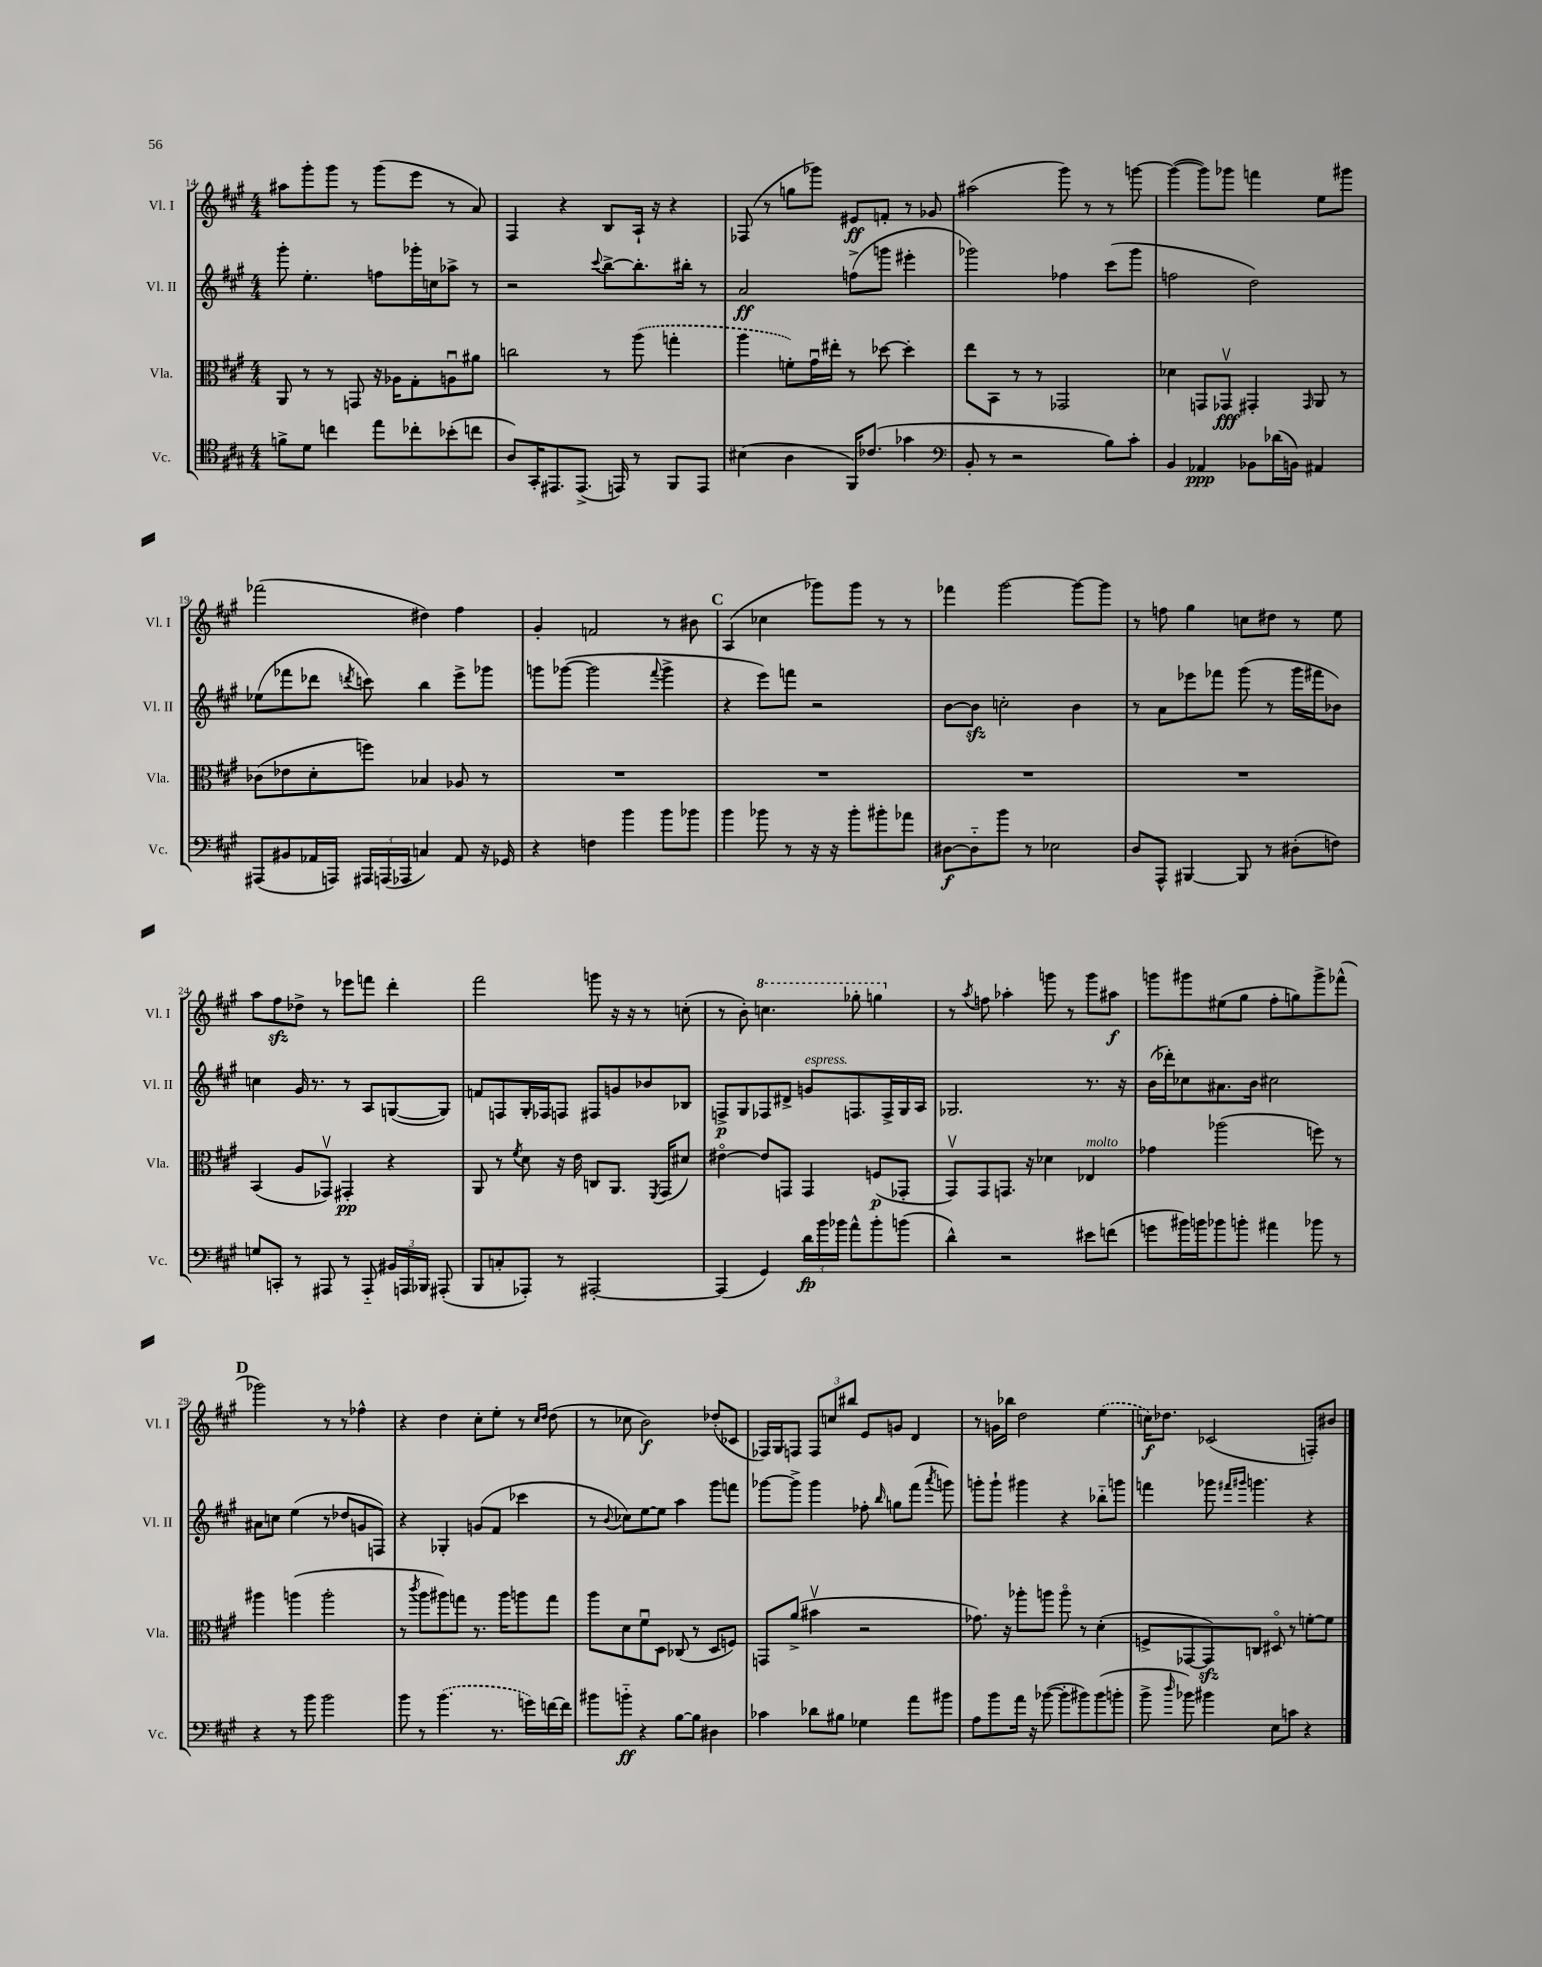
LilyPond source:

<<
\new StaffGroup <<
\new Staff = "s0" \with { instrumentName = "Vl. I" shortInstrumentName = "Vl. I" } {
    \clef treble \key a \major \numericTimeSignature \time 4/4
    \autoBeamOff ais''8[ gis'''8-. gis'''8] r8 gis'''8[( e'''8] r8 a'8) |
    fis4 r4 b8[ a16]-! r16 r4 |
    fes8( r8 g''8[ ges'''8]) eis'8[\ff f'8]-. r8 ges'8 |
    ais''2( gis'''8) r8 r8 g'''8~ |
    g'''4~( g'''8[) ges'''8] f'''4 e''8[ gis'''8] |
    fes'''2( dis''4) fis''4 |
    gis'4-. f'2 r8 bis'8 |
    \mark \markup { \bold "C" } a4( ces''4 ges'''8[) ges'''8] r8 r8 |
    fes'''4 gis'''2~ gis'''8[~ gis'''8] |
    r8 f''8 gis''4 c''8[ dis''8] r8 e''8 |
    a''8[ fis''8\sfz des''8]-> r8 ees'''8[ f'''8] d'''4-. |
    fis'''2 g'''8 r16 r16 r8 c''8-.( |
    r8 b'8-.) \ottava #1 c'''4. ges'''8-. g'''4 \ottava #0 |
    r8 \acciaccatura { a''8 } f''8 aes''4-. g'''8 r8 g'''8[ ais''8]\f |
    g'''8[ gis'''8 eis''8( gis''8] fis''8[-. g''8) gis'''8-> fes'''8]-^( |
    \mark \markup { \bold "D" } ges'''2) r8 r8 fes''4-^ |
    r4 d''4 cis''8[-. e''8]-. r8 \grace { cis''16[ d''16] } d''8( |
    r8 ces''8 b'2\f) des''8[-.( ces'8] |
    fes16[) gis16 f8] \tuplet 3/2 { f8[ c''8 bis''8] } e'8[ g'8] d'4 |
    r8 g'16[ bes''16] d''2 \once \slurDashed e''4( |
    c''16[\f) des''8.] ces'2( f8[-.) bis'8] \bar "|." |
}
\new Staff = "s1" \with { instrumentName = "Vl. II" shortInstrumentName = "Vl. II" } {
    \clef treble \key a \major \numericTimeSignature \time 4/4
    \autoBeamOff gis'''8-. e''4.-. f''8[ ges'''16-. c''16 aes''8]-> r8 |
    r2 \appoggiatura { cis'''8 } b''8[~-> b''8.-. bis''16]-. r8 |
    a'2\ff f''8[->( g'''8] eis'''4-. |
    ges'''2) fes''4 cis'''8[( ges'''8] |
    f''2 d''2) |
    ees''8[( fes'''8 des'''8] \acciaccatura { d'''8 } c'''8) b''4 e'''8[-> ges'''8] |
    g'''8[ ges'''8]~( ges'''2 \appoggiatura { fis'''8 } ges'''4-> |
    \mark \markup { \bold "C" } r4 e'''8[) f'''8] r2 |
    b'8[~ b'8]\sfz c''2-. b'4 |
    r8 a'8[ ees'''8 fes'''8] gis'''8( r8 gis'''16[ fis'''16 bes'8]) |
    c''4 gis'16 r8. r8 a8[ g8~( g8]) |
    f'8[ f8 gis16-. fes16 f8] fis8[ g'8 bes'8 bes8] |
    f8[->\p gis8 fes8 dis'8]-> g'8[^\markup { \italic "espress." } f8. f16-> gis16 a16] |
    ges2. r8. r16 |
    b'16[( des'''16-.) ces''8 ais'8. b'16] cis''2 |
    \mark \markup { \bold "D" } ais'8[ c''8] e''4( r8 des''8[ g'8 f8]) |
    r4 ges4-. g'8[( fis'8] ces'''4 |
    r8 \appoggiatura { b'8 } ces''8[) e''8~ e''8] a''4 gis'''8[ f'''8] |
    ges'''8[~ ges'''8]-> ges'''4 fes''8-. \grace { b''16 } g''8[ fis'''8]( \acciaccatura { a'''8 } g'''8) |
    g'''8[-. g'''8]-! gis'''4 r4 bes''8[-_ g'''8] |
    f'''4 ges'''8 \grace { fis'''16[ gis'''16] } g'''4. r4 \bar "|." |
}
\new Staff = "s2" \with { instrumentName = "Vla." shortInstrumentName = "Vla." } {
    \clef alto \key a \major \numericTimeSignature \time 4/4
    \autoBeamOff a,8 r8 r8 g,8 r16 aes16[ gis8-. a8\downbow ais'8] |
    c''2 r8 \once \slurDashed a''8( g''4-. |
    a''4 f'8[-.) gis'16\downbow eis''16]-. r8 des''8~ des''4-. |
    e''8[ b,8] r8 r8 ges,2 |
    des'4 g,8[ ges,8]\upbow\fff gis,4-. \grace { gis,16 } a,8 r8 |
    ces'8[( ees'8 d'8-. f''8]) bes4 aes8 r8 |
    R1 |
    \mark \markup { \bold "C" } R1 |
    R1 |
    R1 |
    b,4( a8[ ges,8]\upbow) gis,4-.\pp r4 |
    a,8 r8 \acciaccatura { fis'8 } d'8 r16 e'16 c8[ a,8.] \acciaccatura { fis,8 } gis,16[( dis'8]) |
    eis'4~\flageolet eis'8[ g,8] g,4 f8[\p( ges,8]-. |
    gis,8[\upbow) gis,8 g,8.] r16 des'4 ees4^\markup { \italic "molto" } |
    ges'4 aes''2( f''8) r8 |
    \mark \markup { \bold "D" } ais''4 a''4( a''2-. |
    r8 \acciaccatura { cis'''8 } a''8[ ais''8) g''8] r8. ais''16[ a''8 g''8] |
    a''8[ d'8 fis'8\downbow d8] ces8( r8 d8[ f8]) |
    g,8[ a'8]->( bis'4\upbow r2 |
    ges'8.) r16 aes''8[-. a''8] a''8\flageolet r8 d'4-.( |
    f8[-> ges,8~ ges,8\sfz) c8] dis8\flageolet r8 f'8[~-. f'8] \bar "|." |
}
\new Staff = "s3" \with { instrumentName = "Vc." shortInstrumentName = "Vc." } {
    \clef tenor \key a \major \numericTimeSignature \time 4/4
    \autoBeamOff f'8[-> d'8] c''4 e''8[ ces''8-. bes'8-.( c''8] |
    a8[) gis,16-. eis,8. eis,8.]->( e,16) r8 fis,8[ e,8] |
    bis4( a4 fis,16[) ces'8.]( ges'4 |
    \clef bass b,8-. r8 r2 b8[) cis'8]-. |
    b,4 aes,4\ppp bes,8[ des'16( b,16]) ais,4 |
    ais,,8[( bis,8 aes,16 a,,16]) \tuplet 3/2 { ais,,16[ a,,16( aes,,16] } c4) aes,8 r16 ges,16 |
    r4 f4 b'4 b'8[ bes'8] |
    \mark \markup { \bold "C" } b'4 bes'8 r8 r16 r16 bes'8[-. bis'8-. aes'8] |
    dis8[~\f dis8-_ b'8] r8 ees2 |
    d8[ a,,8]-^ bis,,4~ bis,,8 r8 dis8[-.( f8]) |
    g8[ c,8]-. r8 ais,,8 r8 ais,,8-_ \tuplet 3/2 { bis,16[ a,,16 bes,,16] } ais,,8-.( |
    b,,8[ c8-. aes,,8]-.) r8 ais,,2~-. |
    ais,,4( gis,4) \tuplet 3/2 { d'16[\fp b'16 bes'16] } a'8[-^ bes'8-. b'8]( |
    d'4-^) r2 eis'8[ f'8]( |
    g'8[ bis'16) b'16 bes'8 b'8]-. ais'4 bes'8 r8 |
    \mark \markup { \bold "D" } r4 r8 b'8 b'2 |
    b'8 r8 \once \slurDashed b'4.( r8. g'16[) f'16~ f'16] |
    bis'8[ b'8]-_\ff r4 b8[~ b8] dis4 |
    ces'4 des'8[ bis8] ges4 a'8[ bis'8] |
    a8[ b'8 a'16] r16 bes'8~( bes'8[-. bis'8) bis'8( b'8]-. |
    b'8-> \grace { d''16 } bes'8) bis'4 e8[ c'8] r4 \bar "|." |
}
>>
>>
\layout { \context { \Score currentBarNumber = #14 } }
